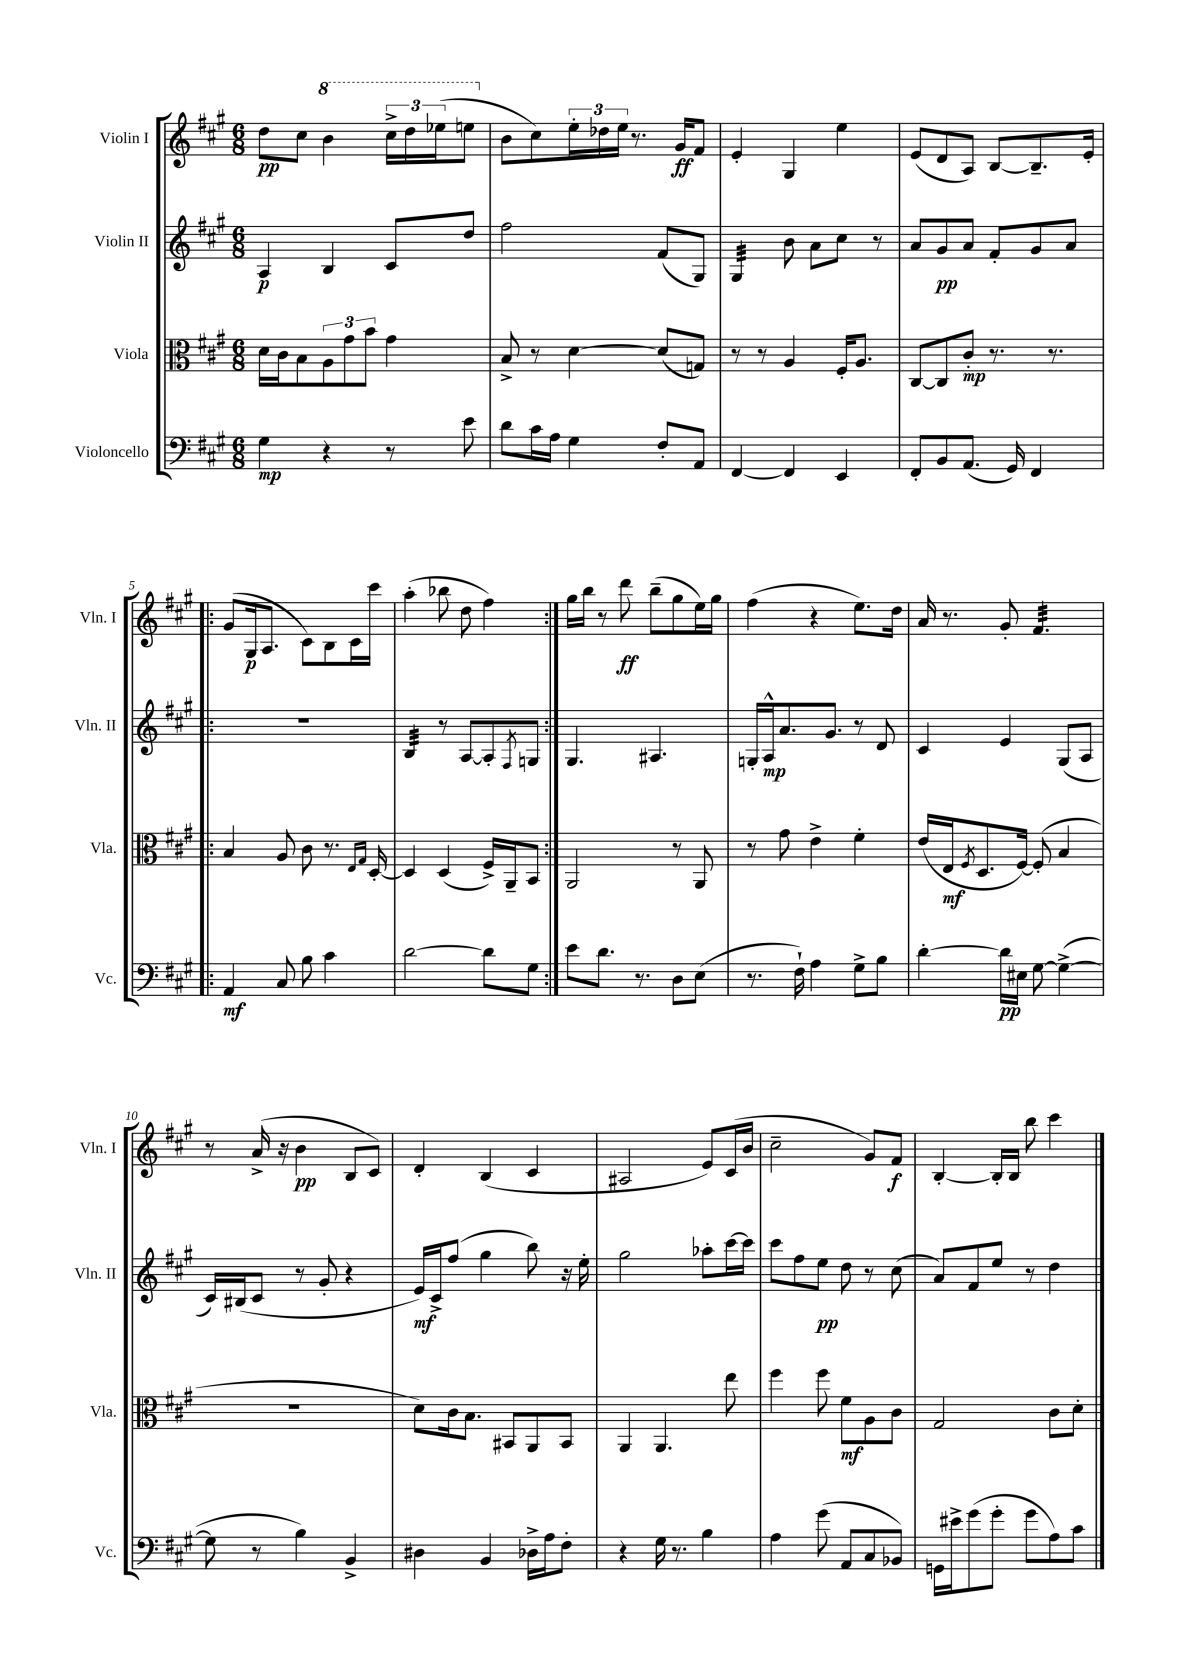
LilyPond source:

<<
\new StaffGroup <<
\new Staff = "s0" \with { instrumentName = "Violin I" shortInstrumentName = "Vln. I" } {
    \clef treble \key a \major \numericTimeSignature \time 6/8
    d''8\pp cis''8 \ottava #1 b''4 \tuplet 3/2 { cis'''16-> d'''16 ees'''16( } e'''8 \ottava #0 |
    b'8 cis''8) \tuplet 3/2 { e''16-. des''16 e''16 } r8. gis'16\ff fis'8 |
    e'4-. gis4 e''4 |
    e'8( d'8 a8) b8~ b8.-- e'16-. |
    \repeat volta 2 { gis'8( gis16\p a8. cis'8) b8 cis'16 cis'''16 |
    a''4-.( bes''8 d''8 fis''4) | }
    gis''16 b''16 r8 d'''8\ff b''8--( gis''8 e''16) gis''16 |
    fis''4( r4 e''8.) d''16 |
    a'16 r8. gis'8-. fis'4.:32 |
    r8 a'16->( r16 b'4\pp b8 cis'8) |
    d'4-. b4( cis'4 |
    ais2 e'8) cis'16( b'16 |
    cis''2-- gis'8) fis'8\f |
    b4~-. b16-. b16 b''8 cis'''4 \bar "|." |
}
\new Staff = "s1" \with { instrumentName = "Violin II" shortInstrumentName = "Vln. II" } {
    \clef treble \key a \major \numericTimeSignature \time 6/8
    a4\p b4 cis'8 d''8 |
    fis''2 fis'8( gis8) |
    gis4:32 b'8 a'8 cis''8 r8 |
    a'8 gis'8\pp a'8 fis'8-. gis'8 a'8 |
    \repeat volta 2 { R2. |
    b4:32 r8 a8~ a8-. \acciaccatura { fis8 } g8 | }
    gis4. ais4. |
    g16-. a16-^\mp a'8. gis'8. r8 d'8 |
    cis'4 e'4 gis8( a8 |
    cis'16) bis16( cis'8 r8 gis'8-. r4 |
    e'16\mf) cis'16-> fis''8( gis''4 b''8) r16 e''16-. |
    gis''2 aes''8-. cis'''16~ cis'''16 |
    cis'''8 fis''8 e''8\pp d''8 r8 cis''8( |
    a'8) fis'8 e''8 r8 d''4 \bar "|." |
}
\new Staff = "s2" \with { instrumentName = "Viola" shortInstrumentName = "Vla." } {
    \clef alto \key a \major \numericTimeSignature \time 6/8
    d'16 cis'16 b8 \tuplet 3/2 { a8 gis'8 b'8 } gis'4 |
    b8-> r8 d'4~ d'8( g8) |
    r8 r8 a4 fis16-. a8. |
    cis8~ cis8 cis'8-.\mp r8. r8. |
    \repeat volta 2 { b4 a8 cis'8 r8. \grace { e16 gis16 } d16~-. |
    d4 d4( fis16->) a,16-- b,8 | }
    a,2 r8 a,8 |
    r8 gis'8 e'4-> fis'4-. |
    e'16( e16\mf \acciaccatura { fis8 } d8. fis16~) fis8-.( b4 |
    R2. |
    d'8) cis'16 b8. bis,8 a,8 bis,8 |
    a,4 a,4. e''8 |
    fis''4 fis''8 fis'8\mf a8 cis'8 |
    gis2 cis'8 d'8-. \bar "|." |
}
\new Staff = "s3" \with { instrumentName = "Violoncello" shortInstrumentName = "Vc." } {
    \clef bass \key a \major \numericTimeSignature \time 6/8
    gis4\mp r4 r8 e'8 |
    d'8 cis'16 a16 gis4 fis8-. a,8 |
    fis,4~ fis,4 e,4 |
    fis,8-. b,8 a,8.( gis,16) fis,4 |
    \repeat volta 2 { a,4\mf cis8 b8 cis'4 |
    d'2~ d'8 gis8 | }
    e'8 d'8. r8. d8 e8( |
    r8. fis16-!) a4 gis8-> b8 |
    d'4~-. d'16\pp eis16 gis8~ gis4~->( |
    gis8 r8 b4) b,4-> |
    dis4 b,4 des16-> a16 fis8-. |
    r4 gis16 r8. b4 |
    a4 gis'8( a,8 cis8 bes,8) |
    g,16 eis'16-> gis'8( gis'8-. gis'8 a8) cis'8 \bar "|." |
}
>>
>>
